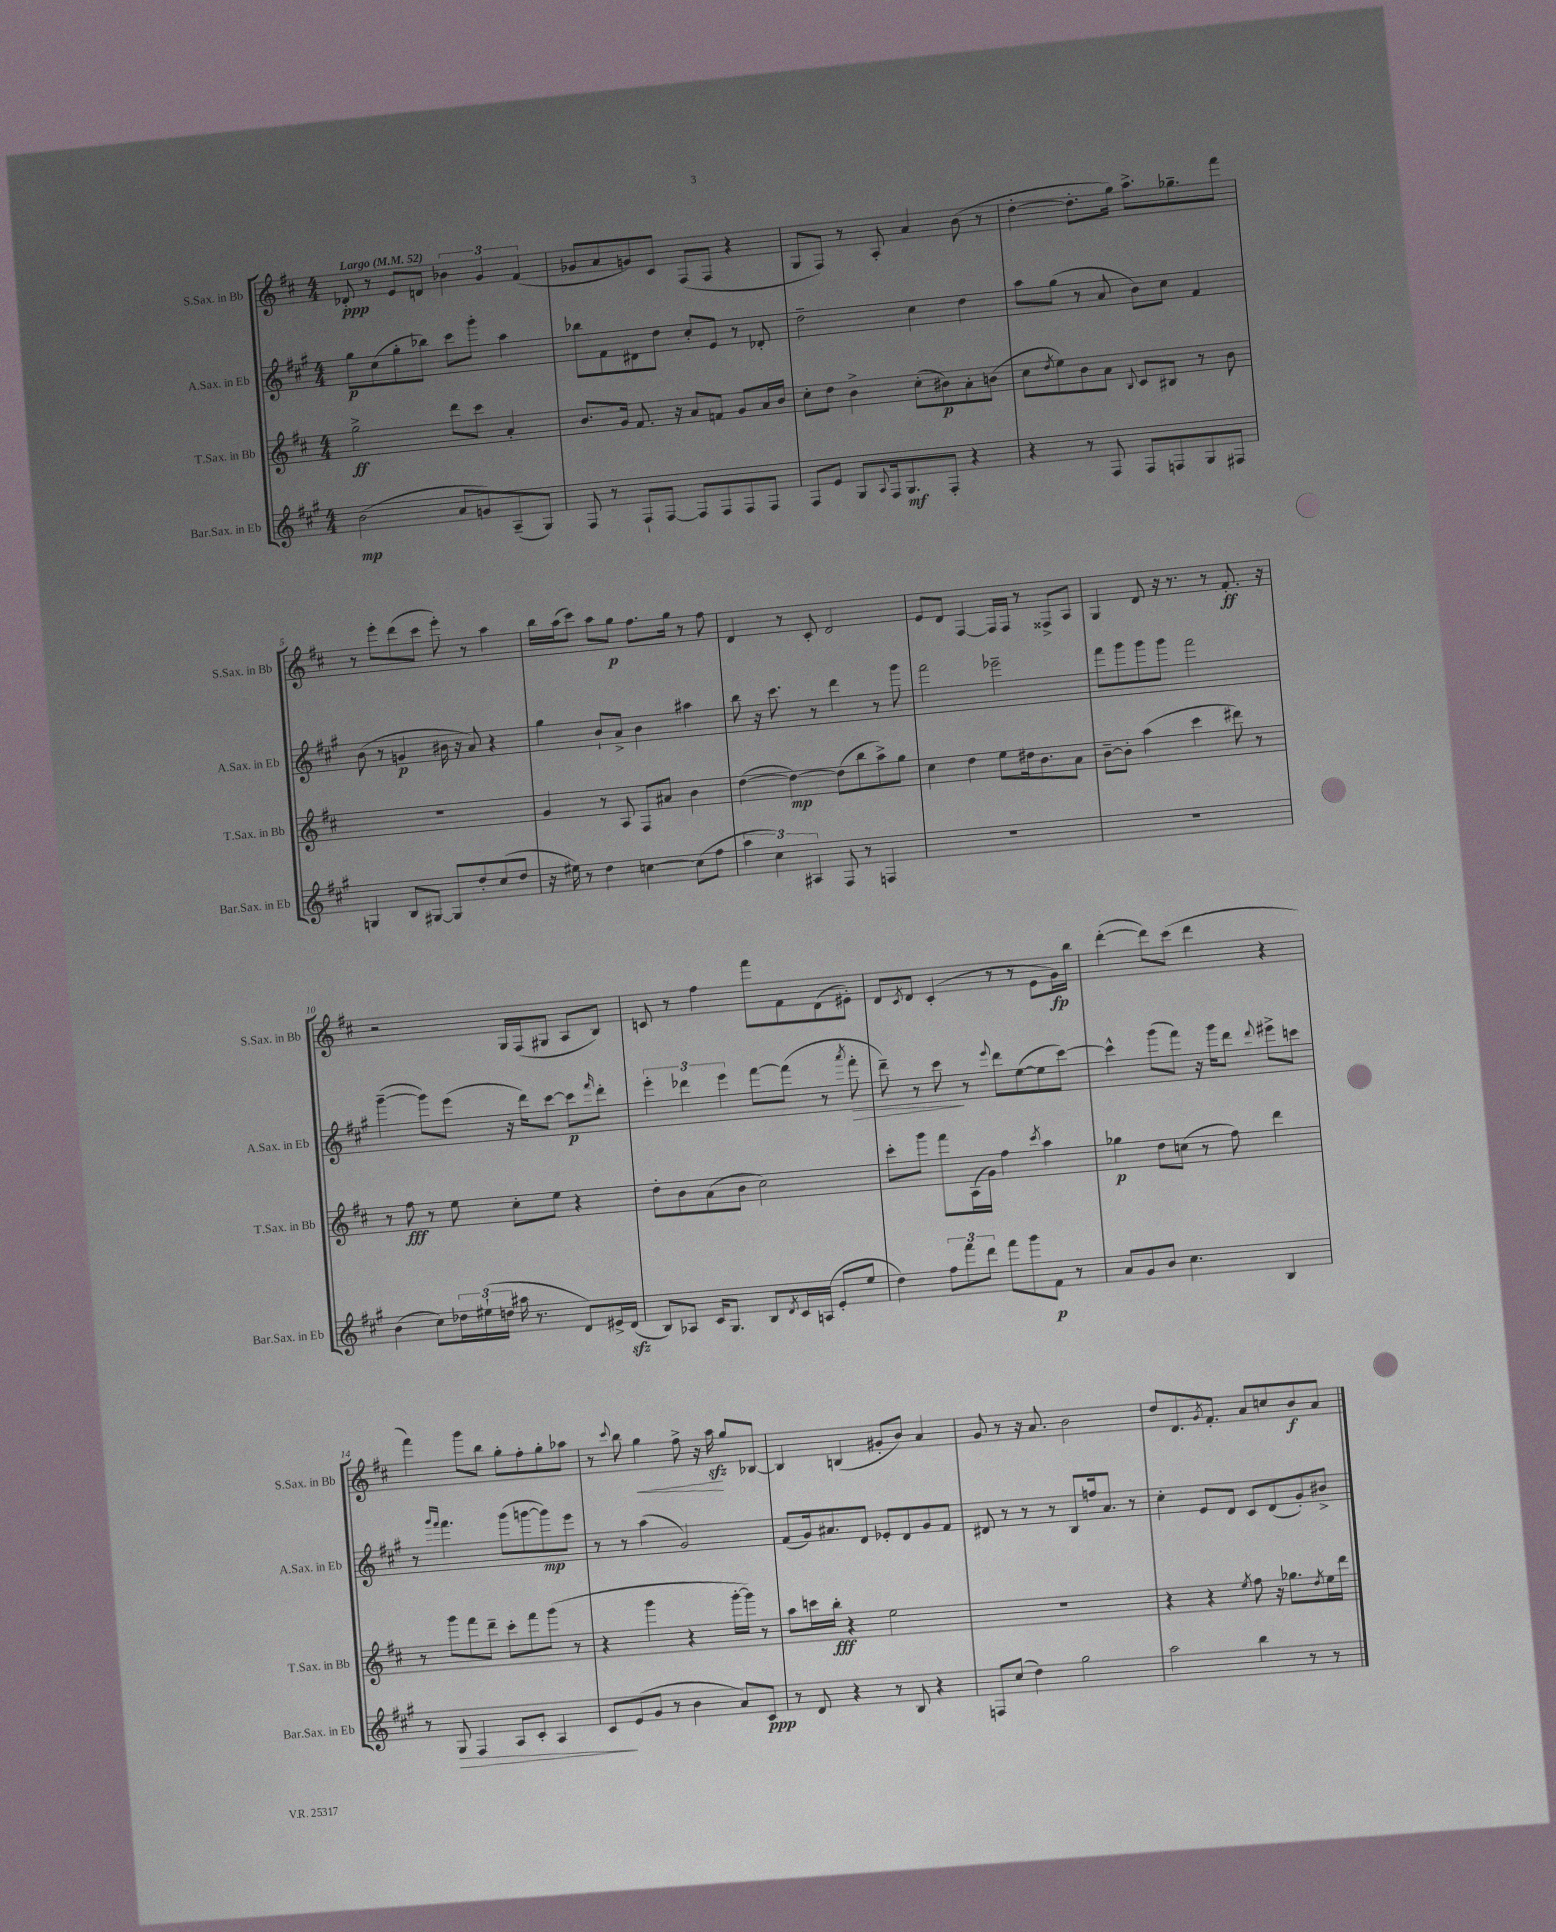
<<
\new StaffGroup <<
\new Staff = "s0" \with { instrumentName = "S.Sax. in Bb" shortInstrumentName = "S.Sax. in Bb" } {
    \clef treble \key d \major \numericTimeSignature \time 4/4 \tempo "Largo" 4 = 52
    des'8-.\ppp r8 e'8 d'8 \tuplet 3/2 { bes'4 g'4 fis'4( } |
    ges'8 a'8 g'8) cis'8 fis8( fis8 r4 |
    g8 fis8) r8 a8-. a'4 b'8( r8 |
    d''4~-. d''8.-. g''16) a''8.-> ges''8.-- fis'''8 |
    r8 e'''8-. d'''8( cis'''8 e'''8-.) r8 a''4 |
    b''16 a''16( cis'''8) a''8 g''8\p fis''8. g''16 r8 fis''8 |
    d'4 r8 cis'8-. d'2 |
    e'8 d'8 fis4~ fis16 fis16 r8 fisis8-> a8 |
    g4 d'8 r16 r8. r8 fis'8.-.\ff r16 |
    r2 g16 fis16( gis8 a8 b8) |
    c'8 r8 fis''4 fis'''8 fis'8 d'8( eis'8-.) |
    d'8 \acciaccatura { cis'8 } d'8 cis'4-.( r8 r8 e'8 g'16\fp) b''16 |
    d'''4~-.( d'''8) cis'''8( d'''4 r4 |
    fis'''4) g'''8 b''8 g''8-. fis''8-. g''8-. aes''8 |
    r8 \appoggiatura { cis'''8 } b''8 g''4\< fis''8-> r16 a''16\sfz\! g''8 bes8~ |
    bes4 b4( gis'8-. b'8) a'4 |
    g'8 r8 r16 a'8. b'2 |
    d''8 d'8. \acciaccatura { g'8 } fis'8.-. a'8 c''8 b'8\f a'8 \bar "|." |
}
\new Staff = "s1" \with { instrumentName = "A.Sax. in Eb" shortInstrumentName = "A.Sax. in Eb" } {
    \clef treble \key a \major \numericTimeSignature \time 4/4
    gis''8\p cis''8( gis''8-. bes''8) cis'''8 gis'''8-. a''4 |
    bes''8 fis'8 dis'8 d''8 cis''8-. e'8 r8 des'8-. |
    d''2-- cis''4 d''4 |
    a''8 gis''8( r8 a'8 b'8) cis''8 fis'4 |
    b'8( r8 g'4\p bis'16 r16 a'8) r4 |
    gis''4 b'8-! a'8-> b'4 ais''4 |
    b''8 r16 cis'''8. r8 d'''4 r8 gis'''8 |
    fis'''2 ees'''2-- |
    fis'''8 gis'''8 gis'''8 gis'''8 fis'''2 |
    gis'''4~--( gis'''8) e'''8( r16 d'''16) cis'''8~ cis'''8\p \grace { fis'''16 } d'''8-. |
    \tuplet 3/2 { e'''4-. des'''4 e'''4 } fis'''8~ fis'''8( r8 \acciaccatura { a'''8 } fis'''8-.\> |
    d'''8--) r8 cis'''8\! r8 \appoggiatura { e'''8 } d'''8 e''8~( e''8 cis'''8~) |
    cis'''4-^ gis'''8( fis'''8) r16 gis'''16 d'''8 \appoggiatura { d'''8 } eis'''8-> c'''8 |
    r8 \grace { gis'''16 fis'''16 } fis'''4. gis'''8( g'''8~ g'''8\mp) e'''8 |
    r8 r8 a''4( gis'2) |
    fis'8( gis'16) ais'8. d'8 ees'8-. d'8 gis'8 fis'8 |
    dis'8 r8 r8 r8 b8 f''16 a'8. r8 |
    cis''4-. e'8 d'8 cis'8 d'8( gis'8-.) bis'8-> \bar "|." |
}
\new Staff = "s2" \with { instrumentName = "T.Sax. in Bb" shortInstrumentName = "T.Sax. in Bb" } {
    \clef treble \key d \major \numericTimeSignature \time 4/4
    g''2->\ff d'''8 cis'''8 a'4-. |
    b'8. g'16 fis'8. r16 a'8 f'8 g'8 a'16 b'16 |
    cis''8-. d''8 b'4-> cis''8-.( bis'8\p) a'8-. b'8( |
    cis''8 \acciaccatura { d''8 } e''8) b'8 a'8 \appoggiatura { b8 } cis'8 bis8 r8 b'8 |
    R1 |
    g'4 r8 a8 fis8 ais'8 b'4 |
    d''4~( d''4~\mp) d''8( b''8 a''8->) g''8 |
    cis''4 d''4 e''8 dis''16 b'8. a'8 |
    b'8~-- b'8-. a''4( cis'''4 dis'''8) r8 |
    r8 fis''8\fff r8 e''8 cis''8-. e''8 r4 |
    d''8-. b'8 a'8( b'8 cis''2) |
    cis'''8-. g'''8 fis'''8 a16( g'16) fis''4 \acciaccatura { cis'''8 } a''4 |
    ges''4\p d''8 c''8( r8 fis''8) d'''4 |
    r8 g'''8 fis'''8 d'''8-- cis'''8-. fis'''8 g'''8( r8 |
    r4 g'''4 r4 g'''16~-. g'''16) r8 |
    a''8 c'''16 b''16-.\fff r4 e''2 |
    R1 |
    r4 r4 \acciaccatura { e''8 } fis''8 r16 ges''8. \acciaccatura { d''8 } e''16 d'''16 \bar "|." |
}
\new Staff = "s3" \with { instrumentName = "Bar.Sax. in Eb" shortInstrumentName = "Bar.Sax. in Eb" } {
    \clef treble \key a \major \numericTimeSignature \time 4/4
    b'2\mp( a'8 g'8) a8--( gis8) |
    fis8 r8 fis8-! fis8~ fis8 fis8 fis8 fis8 |
    fis8 e'8 gis8 \appoggiatura { a8 } fis16 gis8.\mf fis8-. r4 |
    r4 r8 fis8 fis8 f8 gis8 fis8 |
    g4 b8 gis8~ gis8 d''8-. cis''8( d''8 |
    r16 eis''16) r8 d''4 c''4~ c''8( fis''8 |
    \tuplet 3/2 { a''4 cis''4) ais4 } fis8 r8 f4 |
    R1 |
    R1 |
    b'4( cis''8) \tuplet 3/2 { des''16 eis''16-!( d''16 } ais''16 r8. d'8) eis'16-> d'16\sfz( |
    b8) aes8 cis'16 gis8. b8 \acciaccatura { d'8 } cis'16 a16( e'8-. e''8 |
    d''4) \tuplet 3/2 { fis''8 fis'''8 d'''8 } fis'''8 gis'''8 fis'8\p r8 |
    a'8 gis'8 b'8 cis''4. b4 |
    r8 gis8\> fis4 a8 cis'8-. a4 |
    cis'8\! e'8( gis'8 r8 b'4 a'8) cis'8\ppp |
    r8 d'8 r4 r8 b8 r4 |
    f8 cis''8( d''4) gis''2 |
    a''2 b''4 r8 r8 \bar "|." |
}
>>
>>
